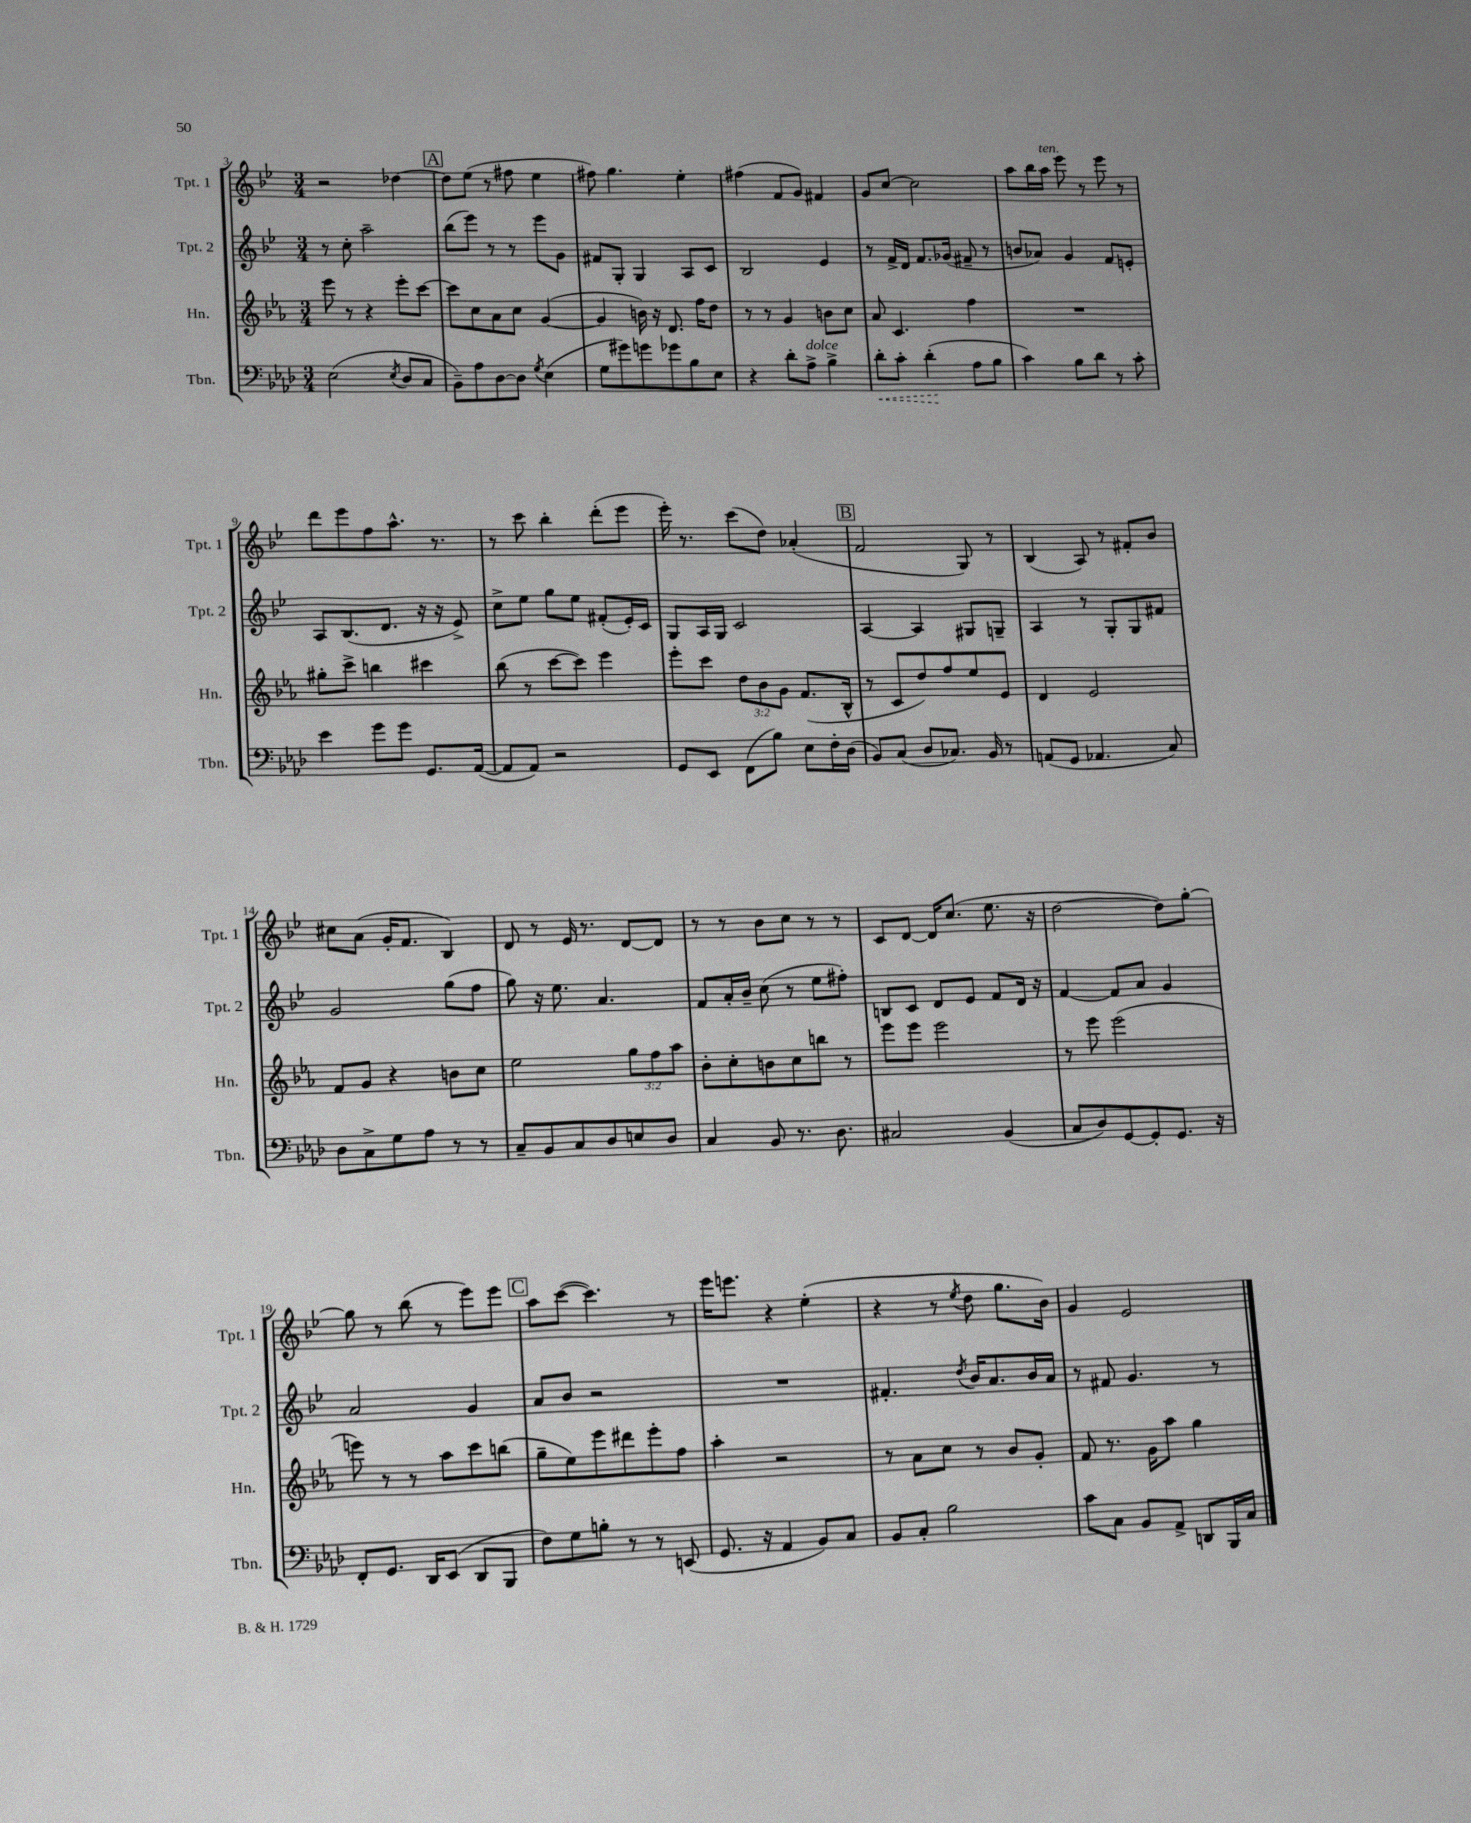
<<
\new StaffGroup <<
\new Staff = "s0" \with { instrumentName = "Tpt. 1" shortInstrumentName = "Tpt. 1" } {
    \clef treble \key bes \major \numericTimeSignature \time 3/4
    r2 des''4~ |
    \mark \markup { \box "A" } des''8 ees''8( r8 fis''8 ees''4 |
    fis''8) g''4. ees''4-. |
    fis''4( f'8 g'8) fis'4 |
    g'8 c''8~ c''2 |
    a''8 bes''16 a''16^\markup { \italic "ten." } ees'''8 r8 ees'''8 r8 |
    d'''8 ees'''8 f''8 a''8.-^ r8. |
    r8 c'''8 bes''4-. d'''8-.( ees'''8 |
    ees'''16-.) r8. c'''8( d''8) aes'4-.( |
    \mark \markup { \box "B" } f'2 g8) r8 |
    bes4( a8) r8 fis'8-. bes'8 |
    cis''8 a'8( g'16-. f'8. bes4) |
    d'8 r8 ees'16 r8. d'8~ d'8 |
    r8 r8 bes'8 c''8 r8 r8 |
    c'8 d'8~ d'16 c''8.( ees''8. r16 |
    d''2~ d''8) g''8~-. |
    g''8 r8 bes''8( r8 ees'''8) ees'''8 |
    \mark \markup { \box "C" } a''8 c'''8~( c'''4.) r8 |
    ees'''16 e'''8. r4 ees''4-.( |
    r4 r8 \acciaccatura { ees''8 } d''8 g''8. bes'16) |
    g'4 ees'2 \bar "|." |
}
\new Staff = "s1" \with { instrumentName = "Tpt. 2" shortInstrumentName = "Tpt. 2" } {
    \clef treble \key bes \major \numericTimeSignature \time 3/4
    r8 c''8-. a''2-- |
    \mark \markup { \box "A" } bes''8( ees'''8) r8 r8 ees'''8 g'8 |
    fis'8 g8-. g4 a8 c'8 |
    bes2 ees'4 |
    r8 f'16-> d'16 f'8. ges'16( fis'8-- r8 |
    b'8 aes'8) g'4 f'8 e'8-. |
    a8 bes8.( d'8. r16 r16 ees'8->) |
    c''8-> ees''8 g''8 ees''8 fis'8-.( ees'16-.) c'16 |
    g8 a16 g16 c'2 |
    \mark \markup { \box "B" } a4~ a4 gis8 g8-- |
    a4 r8 g8-. g8 fis'8 |
    g'2 g''8( f''8 |
    g''8) r16 ees''8. a'4. |
    f'8 a'16-. bes'16-- c''8( r8 ees''8 fis''8-.) |
    b8 c'8 d'8 ees'8 f'8 d'16 r16 |
    f'4~ f'8 a'8 g'4 |
    a'2 g'4 |
    \mark \markup { \box "C" } a'8 bes'8 r2 |
    R2. |
    fis'4.-. \acciaccatura { d''8 } bes'16 a'8. bes'16 a'16 |
    r8 fis'8 g'4. r8 \bar "|." |
}
\new Staff = "s2" \with { instrumentName = "Hn." shortInstrumentName = "Hn." } {
    \clef treble \key ees \major \numericTimeSignature \time 3/4 \override Staff.TupletNumber.text = #tuplet-number::calc-fraction-text
    ees'''8 r8 r4 ees'''8-. c'''8~ |
    \mark \markup { \box "A" } c'''8 c''8 aes'8 c''8 g'4~( |
    g'4 b'16) r16 d'8. f''16 d''8 |
    r8 r8 g'4 b'8 c''8 |
    aes'8 c'4. f''4 |
    R2. |
    gis''8-. c'''8-> b''4 cis'''4 |
    bes''8( r8 c'''8~ c'''8) ees'''4 |
    ees'''8-. c'''8 \tuplet 3/2 { d''8 bes'8 g'8 } f'8.( bes16-^ |
    \mark \markup { \box "B" } r8 c'8 d''8) f''8 ees''8 ees'8 |
    d'4 ees'2 |
    f'8 g'8 r4 b'8 c''8 |
    ees''2 \tuplet 3/2 { g''8 f''8 aes''8 } |
    bes'8-. c''8-. b'8 c''8 b''8 r8 |
    ees'''8 ees'''8 ees'''2 |
    r8 ees'''8 ees'''2( |
    e'''8) r8 r8 aes''8 c'''8 b''8( |
    \mark \markup { \box "C" } g''8-- ees''8) ees'''8 dis'''8 ees'''8-. f''8 |
    aes''4-. r2 |
    r8 aes'8 c''8 r8 bes'8 g'8-. |
    f'8 r8. g'16 aes''8 g''4 \bar "|." |
}
\new Staff = "s3" \with { instrumentName = "Tbn." shortInstrumentName = "Tbn." } {
    \clef bass \key aes \major \numericTimeSignature \time 3/4
    ees2( \acciaccatura { ees8 } des8 c8 |
    \mark \markup { \box "A" } bes,8--) aes8 des8~ des8 \acciaccatura { g8 } ees4( |
    g8 gis'8) g'8 ges'8 bes8 ees8 |
    r4 des'8-. aes8->^\markup { \italic "dolce" } bes4-> |
    \once \override Hairpin.style = #'dashed-line des'8-.\< c'8-. des'4-.\!( aes8 bes8 |
    c'4) bes8 des'8 r8 c'8-. |
    ees'4 g'8 g'8 g,8. aes,16~( |
    aes,8 aes,8) r2 |
    g,8 ees,8 f,8( bes8) ees8 f16-. des16( |
    \mark \markup { \box "B" } bes,8) c8( des8 ces8.) bes,16 r8 |
    a,8( g,8 aes,4. c8) |
    des8 c8-> g8 aes8 r8 r8 |
    c8-- bes,8 c8 des8 e8 des8 |
    c4 bes,8 r8. des8. |
    cis2 bes,4( |
    c8 des8) g,8~ g,8-. g,8. r16 |
    f,8-. g,8. des,16 ees,8( des,8 bes,,8 |
    \mark \markup { \box "C" } f8) g8 b8-. r8 r8 e,8( |
    g,8. r16 aes,4 bes,8) c8 |
    bes,8 c8-. bes2 |
    c'8 c8 bes,8 aes,8-> d,8 bes,,16 c16 \bar "|." |
}
>>
>>
\layout { \context { \Score currentBarNumber = #3 } }
